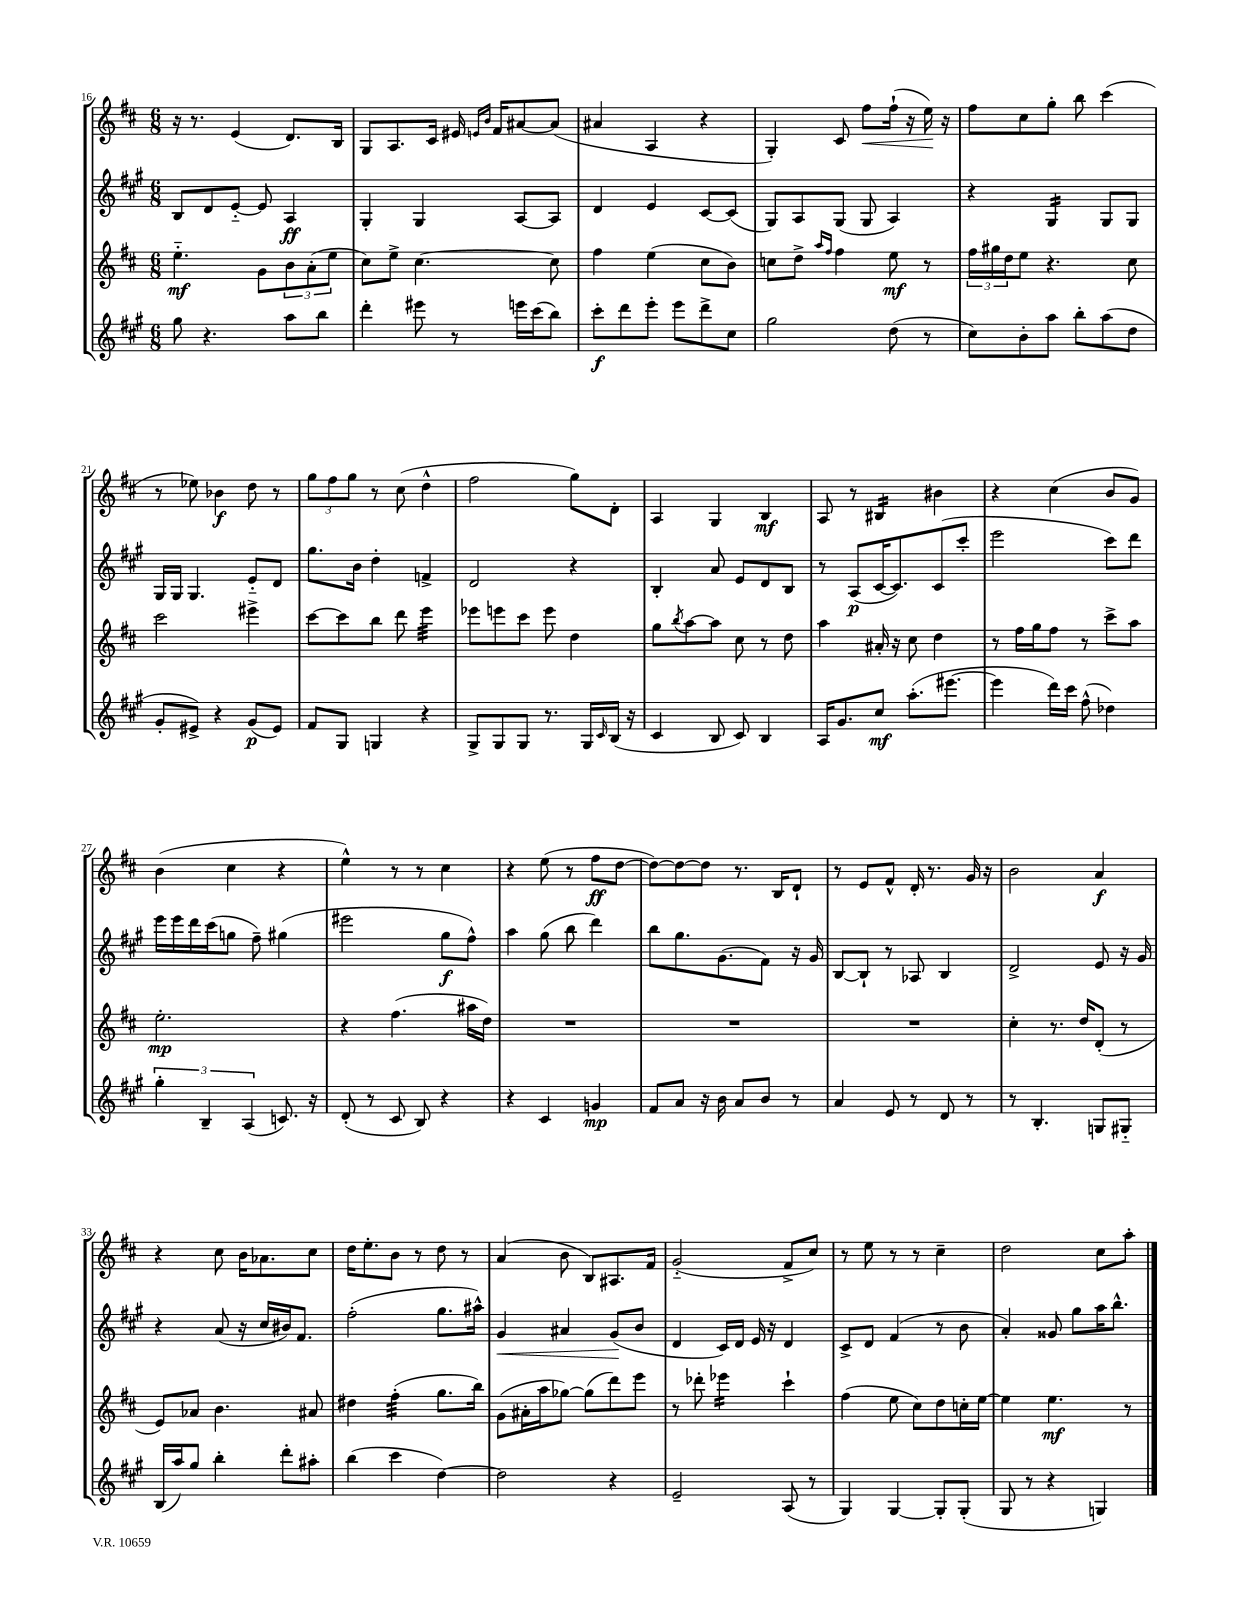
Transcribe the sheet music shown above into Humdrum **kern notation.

**kern	**kern	**kern	**kern
*staff4	*staff3	*staff2	*staff1
*clefG2	*clefG2	*clefG2	*clefG2
*k[f#c#g#]	*k[f#c#]	*k[f#c#g#]	*k[f#c#]
*M6/8	*M6/8	*M6/8	*M6/8
8gg#\	4.ee'~\	8B/L	16r
.	.	.	8.r
4.r	.	8d/	.
.	.	[8e'~/J	(4e/
.	8g\L	8e/]	.
8aa\L	12b\	4A/	8.d/L)
.	(12a'\	.	.
8bb\J	.	.	.
.	12ee\J	.	.
.	.	.	16B/Jk
=	=	=	=
4ddd'\	8cc#\L)	4G#'/	8G/L
.	8ee^\J	.	8.A/
8eee#\	[4.cc#\	4G#/	.
.	.	.	16c#/Jk
8r	.	.	16e#/
.	.	.	16qqe/LL
.	.	.	16qqb/JJ
.	.	.	16f#/LK
16eee\LL	.	[8A/L	[8a#/
(16ccc#\J	.	.	.
8bb\J)	8cc#\]	8A/]J	(8a#/]J
=	=	=	=
8ccc#'\L	4ff#\	4d/	4a#/
8ddd\	.	.	.
8eee'\J	(4ee\	4e/	4A/
8eee\L	.	.	.
8ddd^\	8cc#\L	[8c#/L	4r
8cc#\J	8b\J)	(8c#/]J	.
=	=	=	=
2gg#\	8cc\L	8G#/L)	4G'/)
.	8dd^\J	8A/	.
.	16qqaa/LL	.	.
.	16qqff#/JJ	.	.
.	4ff#\	(8G#/J	8c#/
.	.	8G#/	8ff#\L
(8dd\	8ee\	4A/)	(16ff#`\Jk
.	.	.	16r
8r	8r	.	16ee\)
.	.	.	16r
=	=	=	=
8cc#\L)	24ff#\LL	4r	8ff#\L
.	24gg#\	.	.
.	24dd\J	.	.
8b'\	8ee\J	.	8cc#\
8aa\J	4.r	4G#/	8gg'\J
8bb'\L	.	.	8bb\
(8aa\	.	8G#/L	(4ccc#\
8dd\J	8cc#\	8G#/J	.
=	=	=	=
8g#'/L	2ccc#\	16G#/LL	8r
.	.	16G#/JJ	.
8e#^/J)	.	4.G#/	8ee-\)
4r	.	.	4b-\
(8g#/L	4eee#^\	8e'~/L	8dd\
8e#/J)	.	8d/J	8r
=	=	=	=
8f#/L	[8ccc#\L	8.gg#\L	12gg\L
.	.	.	12ff#\
8G#/J	8ccc#\]	.	.
.	.	.	12gg\J
.	.	16b\Jk	.
4G/	8bb\J	4dd'\	8r
.	8ddd\	.	(8cc#\
4r	4eee\	4f^/	4dd^^\
=	=	=	=
8G#^/L	8eee-\L	2d/	2ff#\
8G#/	8eee\	.	.
8G#/J	8ccc#\J	.	.
8.r	8eee\	.	.
.	4dd\	4r	8gg\L)
16G#/LL	.	.	.
16qqc#/	.	.	.
(16B/JJ	.	.	8d'\J
16r	.	.	.
=	=	=	=
4c#/	8gg\L	4B'/	4A/
.	8qbb/	.	.
.	[8aa\	.	.
8B/	8aa\]J	8a/	4G/
8c#/)	8cc#\	8e/L	.
4B/	8r	8d/	4B/
.	8dd\	8B/J	.
=	=	=	=
16A/LK	4aa\	8r	8A/
8.g#/	.	.	.
.	.	(8A/L	8r
8cc#/J	16a#'/	[16c#/K	4B#/
.	16r	8.c#/])	.
(8.aa'\L	8cc#\	.	.
.	4dd\	(8c#/	4b#\
[8.eee#\J	.	.	.
.	.	8ccc#'/J	.
=	=	=	=
4eee#\]	8r	2eee\	4r
.	16ff#\LL	.	.
.	16gg\J	.	.
16ddd\LL)	8ff#\J	.	(4cc#\
16ccc#\JJ	.	.	.
(8ff#^^\	8r	.	.
4dd-\)	8ccc#^\L	8ccc#\L)	8b/L
.	8aa\J	8ddd\J	8g/J)
=	=	=	=
6gg#'\	2.ee'\	16eee\LL	(4b\
.	.	16eee\	.
.	.	16ddd\	.
6B~/	.	.	.
.	.	(16ccc#\J	.
.	.	8gg\J	4cc#\
(6A/	.	.	.
.	.	8ff#~\)	.
8.c/)	.	(4gg#\	4r
16r	.	.	.
=	=	=	=
(8d'/	4r	2eee#\	4ee^^\)
8r	.	.	.
8c#/	(4.ff#\	.	8r
8B/)	.	.	8r
4r	.	8gg#\L	4cc#\
.	16aa#\LL	8ff#^^\J)	.
.	16dd\JJ)	.	.
=	=	=	=
4r	2.r	4aa\	4r
4c#/	.	(8gg#\	(8ee\
.	.	8bb\	8r
4g/	.	4ddd\)	8ff#\L
.	.	.	[8dd\J
=	=	=	=
8f#/L	2.r	8bb\L	8dd\_L)
8a/J	.	8.gg#\	8dd\_
16r	.	.	8dd\]J
16b\	.	(8.g#\	.
8a/L	.	.	8.r
8b/J	.	8f#\J)	.
.	.	.	16B/LK
8r	.	16r	8d`/J
.	.	16g#/	.
=	=	=	=
4a/	2.r	[8B/L	8r
.	.	8B`/]J	8e/L
8e/	.	8r	8f#^^/J
8r	.	8A-/	16d'/
.	.	.	8.r
8d/	.	4B/	.
8r	.	.	16g/
.	.	.	16r
=	=	=	=
8r	4cc#'\	2d^/	2b\
4.B'/	.	.	.
.	8.r	.	.
.	16dd/LK	.	.
8G/L	(8d'/J	8e/	4a/
8G#'~/J	8r	16r	.
.	.	16g#/	.
=	=	=	=
(16B/LL	8e/L)	4r	4r
16aa/J)	.	.	.
8gg#/J	8a-/J	.	.
4bb'\	4.b\	(8a/	8cc#\
.	.	16r	16b\LK
.	.	16cc#/LL	8.a-\
8ddd'\L	.	16b#/J)	.
.	.	8.f#/J	.
8aa#'\J	8a#/	.	8cc#\J
=	=	=	=
(4bb\	4dd#\	(2ff#'\	16dd\LK
.	.	.	8.ee'\
4ccc#\	(4ff#'\	.	8b\J
.	.	.	8r
[4dd\)	8.gg\L	8.gg#\L	8dd\
.	.	.	8r
.	16bb\Jk)	16aa#^^\Jk)	.
=	=	=	=
2dd\]	(8g\L	4g#/	(4a/
.	16a#'\L	.	.
.	16aa\J	.	.
.	[8gg-\J)	4a#/	8b\
.	(8gg-\]L	.	8B/L)
4r	8ddd\)	(8g#/L	8.A#/
.	8eee\J	8b/J	.
.	.	.	16f#/Jk
=	=	=	=
2e~/	8r	4d/	(2g'~/
.	8ddd-'\	.	.
.	4eee-\	16c#/LL)	.
.	.	16d/JJ	.
.	.	16e/	.
.	.	16r	.
(8A/	4ccc#`\	4d/	8f#^/L
8r	.	.	8cc#/J)
=	=	=	=
4G#/)	(4ff#\	8c#^/L	8r
.	.	8d/J	8ee\
[4G#/	8ee\	(4f#/	8r
.	8cc#\L)	.	8r
8G#'/]L	8dd\	8r	4cc#~\
(8G#'/J	16cc'\L	8b\	.
.	[16ee\JJ	.	.
=	=	=	=
8G#/	4ee\]	4a'/)	2dd\
8r	.	.	.
4r	4.ee\	8g##/	.
.	.	8gg#\L	.
4G/)	.	16aa\K	8cc#\L
.	.	8.bb^^\J	.
.	8r	.	8aa'\J
==	==	==	==
*-	*-	*-	*-
